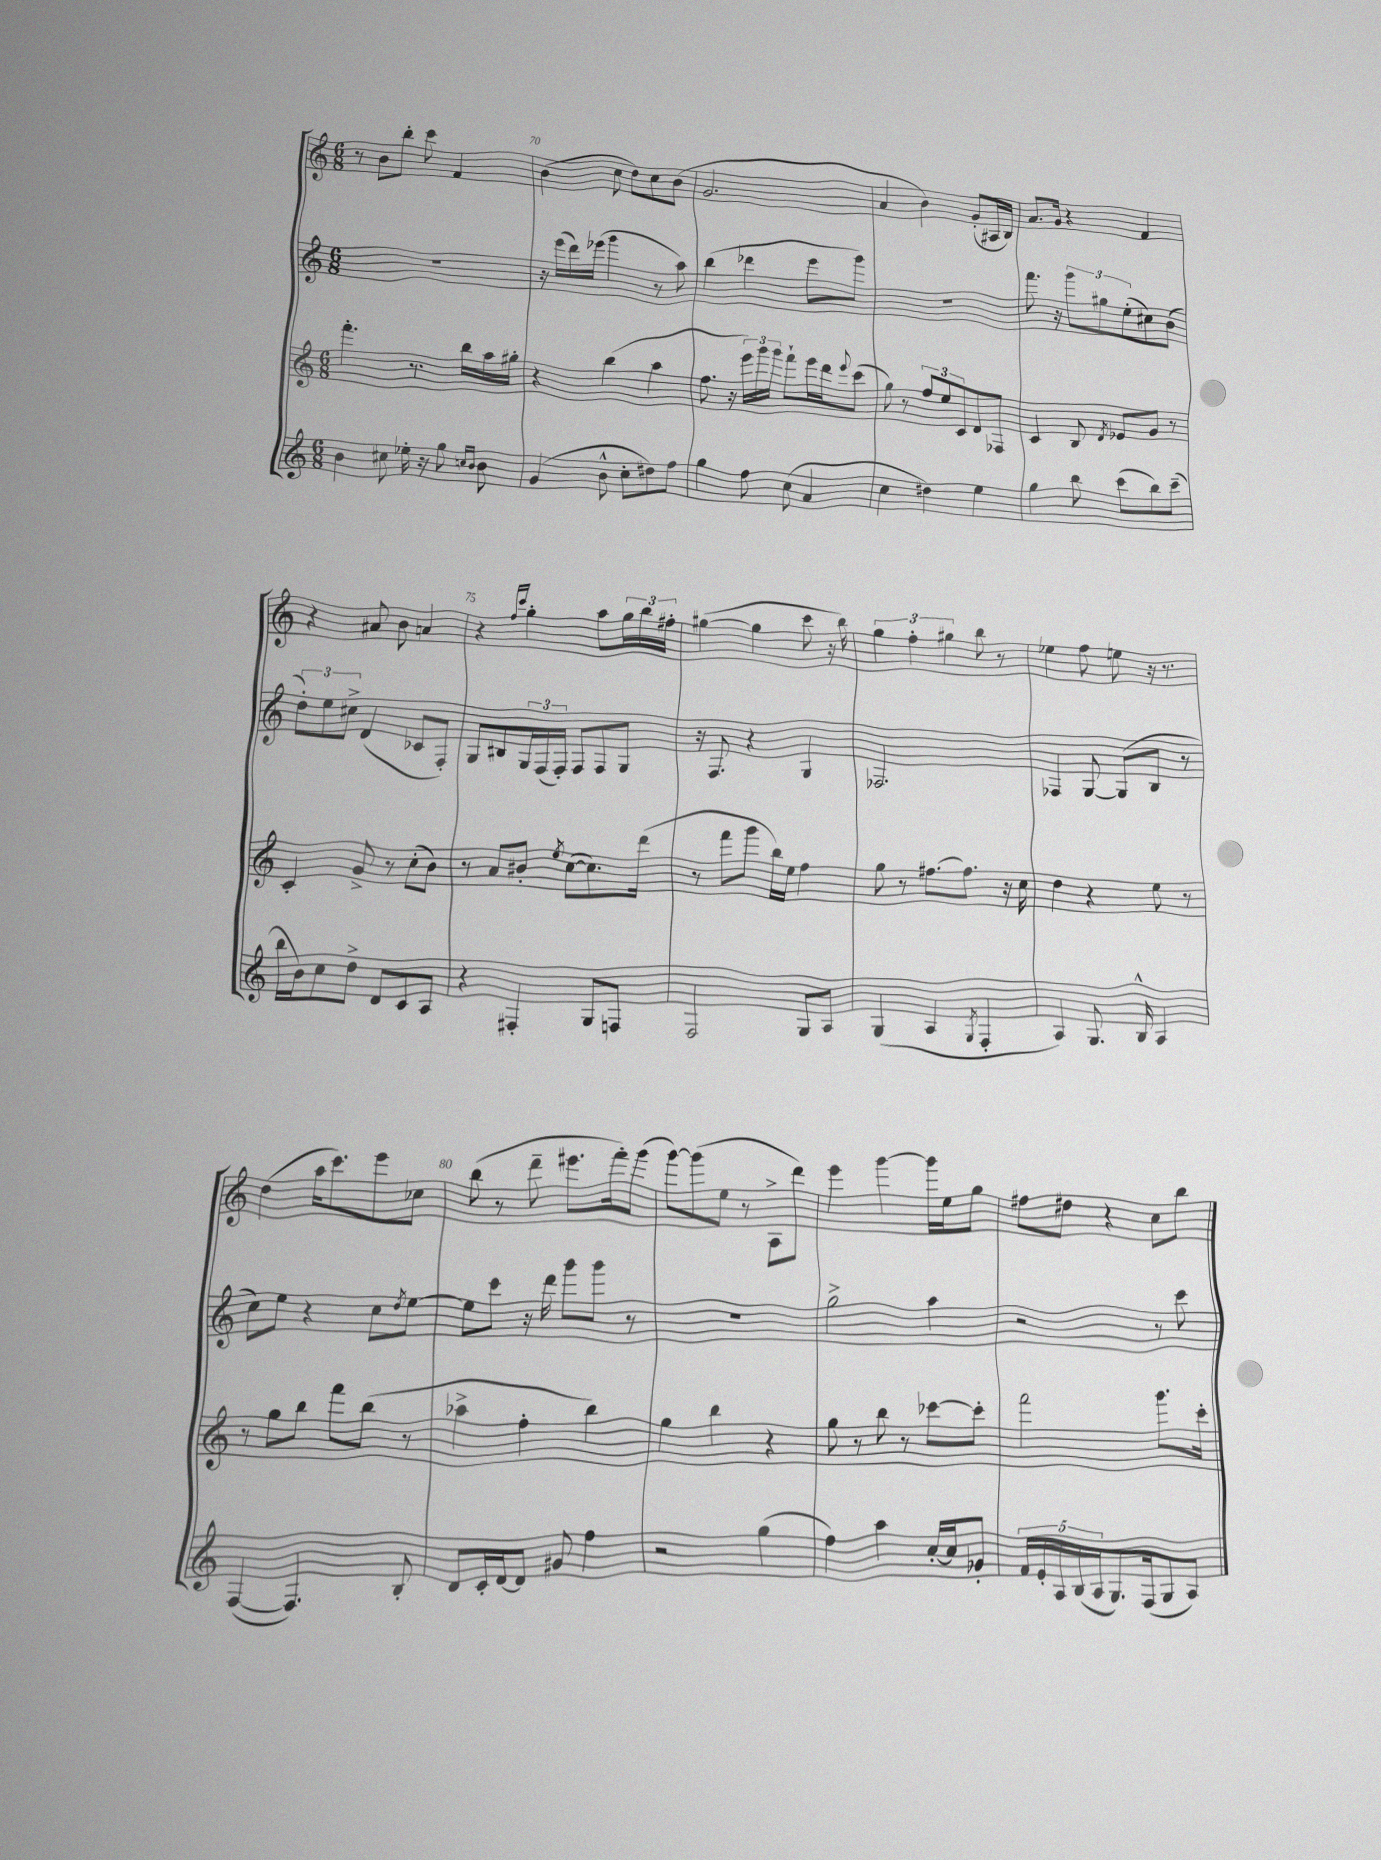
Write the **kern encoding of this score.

**kern	**kern	**kern	**kern
*part4	*part3	*part2	*part1
*staff4	*staff3	*staff2	*staff1
*clefG2	*clefG2	*clefG2	*clefG2
*k[]	*k[]	*k[]	*k[]
*M6/8	*M6/8	*M6/8	*M6/8
=69	=69	=69	=69
4b\	4.fff'\	2.r	8r
.	.	.	8b\L
8cc#X\	.	.	8bb'\J
16ee-X'\	8.r	.	8ccc\
16r	.	.	.
8gg\	.	.	4f/
.	16bb\LL	.	.
16qqccn/LL	.	.	.
16qqb/JJ	.	.	.
8b\	16aa\	.	.
.	16gg#X'\JJ	.	.
=70	=70	=70	=70
(4g/	4r	16r	(4b\
.	.	(16eee\LL	.
.	.	16ddd\)	.
.	.	(16eee-X\JJ	.
8b^^\	(4bb\	4ggg\	8cc\
8cc'\L	.	.	8dd\L)
8dd#X\)	4aa\	8r	8cc\
8ff\J	.	8aa\)	(8b\J
=71	=71	=71	=71
4gg\	8.ff\	(4bb\	2.g/
.	16r	.	.
8ff\	24eee\LL)	4ddd-X\	.
.	24ggg\	.	.
.	24ggg\JJ	.	.
(8cc\	8fff`\L	.	.
4a/	16eee\L	8eee\L	.
.	16ddd\J	.	.
.	8qqeee/	.	.
.	(8ccc\J	8ggg\J)	.
=72	=72	=72	=72
4cc\	8gg\)	2.r	4a/
.	8r	.	.
4dd#X\)	12ff/L	.	4b\)
.	12ee/	.	.
.	12c/	.	.
4ee\	8d/	.	(8g'/L
.	8F-X/J	.	16A#X/L
.	.	.	16B/JJ)
=73	=73	=73	=73
4gg\	4c/	8.fff\	8.a/L
.	.	16r	16g/Jk
8bb\	8B/	12ggg\L	4r
.	.	12gg#X\	.
.	8qd/	.	.
(8ccc\L	8e-X/L	.	.
.	.	(12ee'\	.
8bb\)	8g/J	8cc#X\)	4f/
(8ccc~\J	8r	(8b\J	.
!!LO:LB:g=z
=74	=74	=74	=74
16bb\LL	4c'/	12dd'\L)	4r
16b\J)	.	.	.
.	.	12ee\	.
8cc\	.	.	.
.	.	12cc#X^\J	.
8dd^\J	8g^/	(4d/	8a#X/
8d/L	8r	.	8b\
8c/	(8cc'\L	8c-X/L	4an/
8A/J	8b\J)	8F'/J)	.
=75	=75	=75	=75
4r	8r	8G/L	4r
.	8a/L	8B#X/	.
.	.	.	16qqff/LL
.	.	.	16qqccc/JJ
4F#X'/	8b#X'/J	24G/L	4gg'\
.	.	(24F/	.
.	.	24F'/JJ)	.
.	8qee/	.	.
.	([8cc\L	8F/L	.
8G/L	8.cc\])	8F/	8aa\L
8Fn/J	.	8G/J	24gg\L
.	.	.	24bb\
.	(16ddd\Jk	.	.
.	.	.	24ff#X'\JJ
=76	=76	=76	=76
2F/	8r	16r	([4gg#X\
.	.	8.F/	.
.	8fff\L	.	.
.	8ggg\J	4r	4gg#\]
.	16bb\LL)	.	.
.	16ee\JJ	.	.
8G/L	4ff\	4G/	8ccc\
8A/J	.	.	16r
.	.	.	16bb\)
=77	=77	=77	=77
(4G/	8gg\	2.F-X/	6gg\
.	8r	.	.
.	.	.	6ff'\
4A/	[8.ff#X\L	.	.
.	.	.	6gg#X\
.	8.ff#\J]	.	.
8qG/	.	.	.
4F'/	.	.	8bb\
.	16r	.	8r
.	16cc\	.	.
=78	=78	=78	=78
4A/)	4dd\	4F-X/	4ee-X\
8.G/	4r	[8G/	8ff\
.	.	(8G/L]	8een\
16B^^/	.	.	.
4A/	8ee\	8B/J	16r
.	.	.	8.r
.	8r	8r	.
!!LO:LB:g=z
=79	=79	=79	=79
([4F/	8r	8cc\L)	(4dd\
.	8gg\L	8ee\J	.
4.F/])	8bb\J	4r	16aa\KL
.	.	.	8.ccc\)
.	8fff\L	.	.
.	(8bb\J	8cc\L	8eee\
.	.	8qdd/	.
8B'/	8r	[8ee\J	8cc-X\J
=80	=80	=80	=80
8d/L	4aa-X^\	8ee\L]	(8bb\
16c'/L	.	8ccc\J	8r
[16d/J	.	.	.
8d/J]	4ff'\	16r	8ddd~\
.	.	16ddd\	.
8g#X/	.	8ggg\L	8.eee#X\L
4ff\	4bb\)	8ggg\J	.
.	.	.	16fff'\k)
.	.	8r	(8ggg\J
=81	=81	=81	=81
2r	4gg\	2.r	[8ggg\L)
.	.	.	(8ggg\]
.	4bb\	.	8ee\J
.	.	.	8r
(4gg\	4r	.	8A^\L
.	.	.	8ddd\J)
=82	=82	=82	=82
4ff\)	8gg\	2gg^\	4eee\
.	8r	.	.
4aa\	8bb\	.	[4ggg\
.	8r	.	.
[16cc'/LL	[8ccc-X\L	4aa\	16ggg\LL]
16cc/J]	.	.	16ee\J
8g-X'/J	8ccc-'\J]	.	8gg\J
=83	=83	=83	=83
20f/LL	2fff\	2r	8ff#X\L
20e'/	.	.	.
20A/	.	.	.
.	.	.	8dd#X\J
(20B/	.	.	.
20A/J	.	.	.
8.G/)	.	.	4r
(16F/k	.	.	.
8G/	8.ggg\L	8r	8cc\L
8A/J)	.	8ccc\	8bb\J
.	16ccc'\Jk	.	.
==	==	==	==
*-	*-	*-	*-
